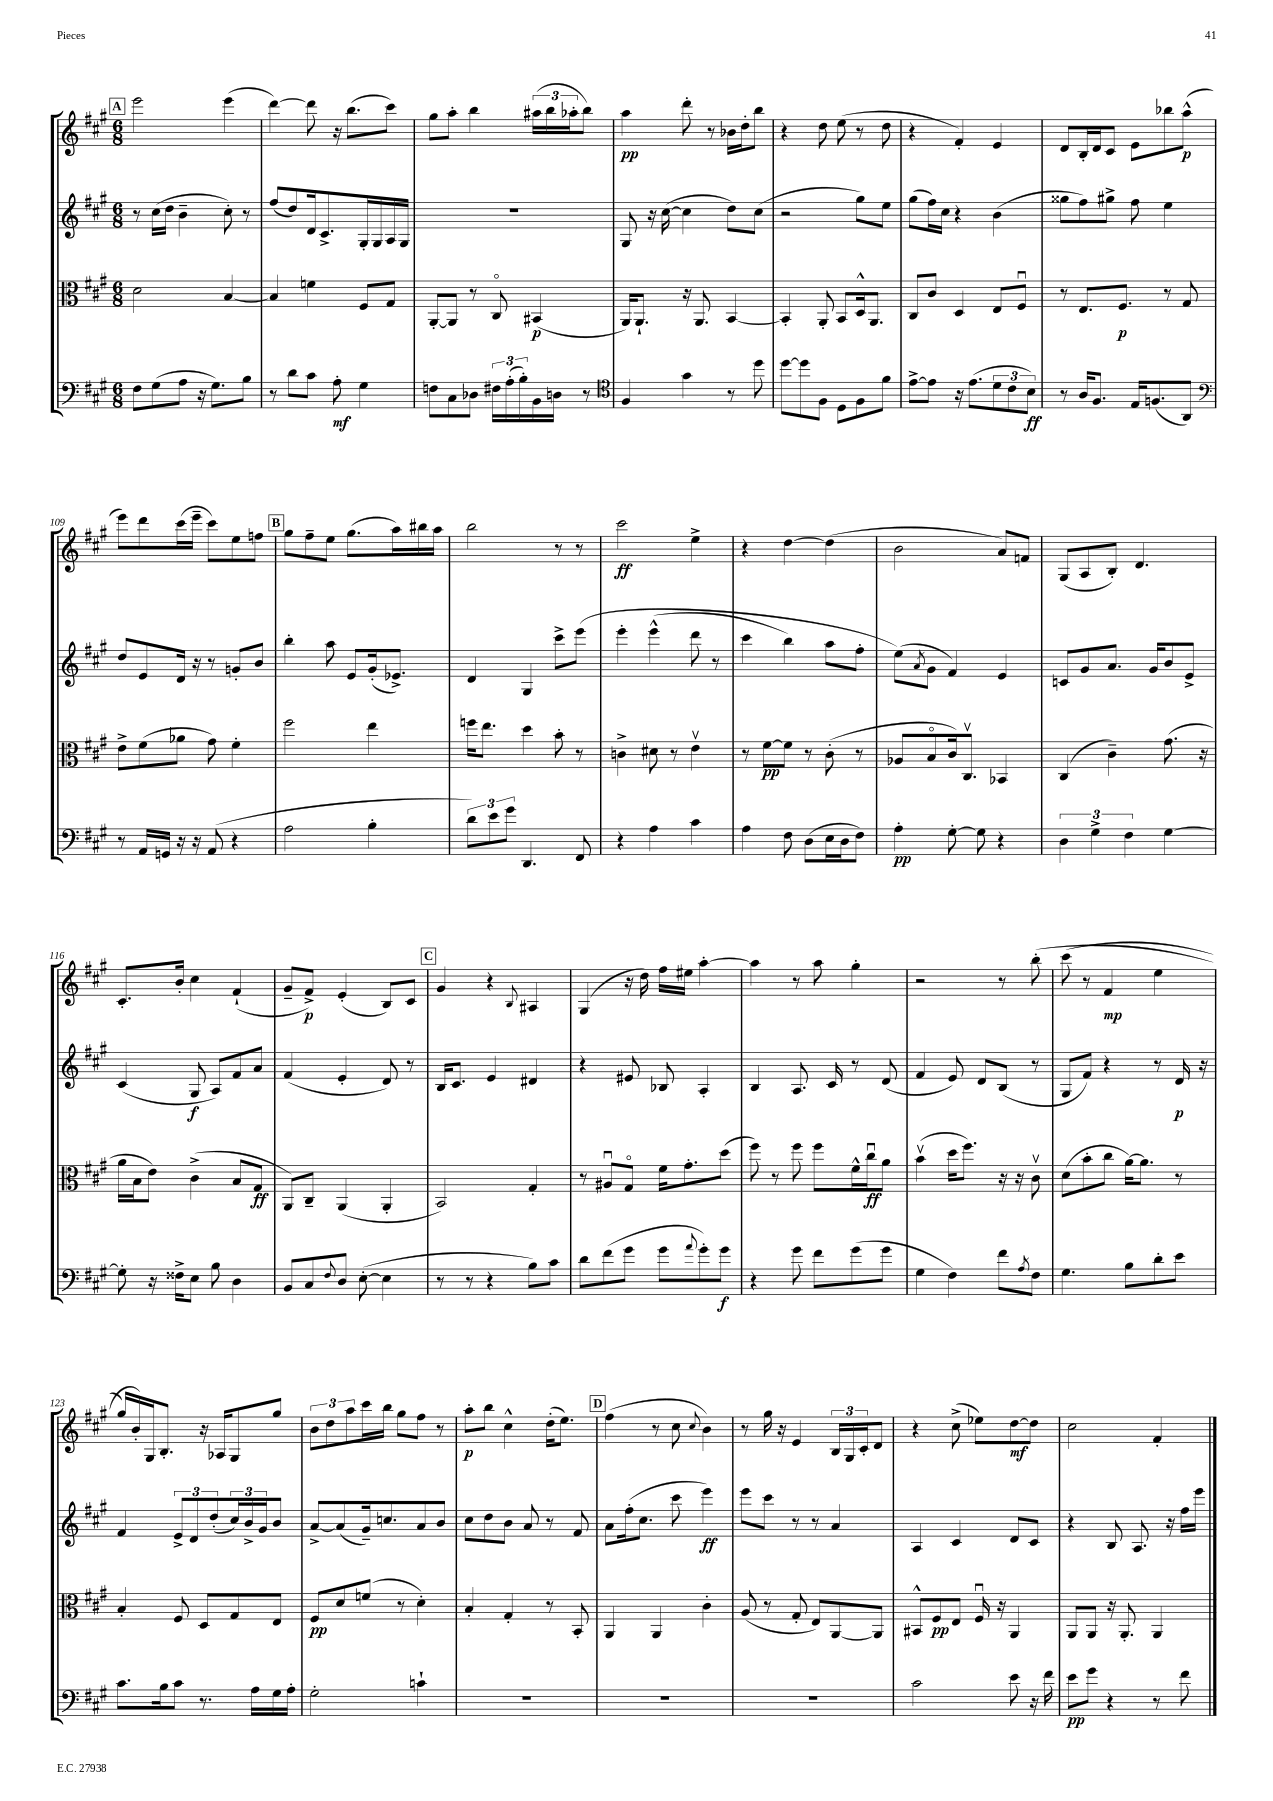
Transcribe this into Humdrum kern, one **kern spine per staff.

**kern	**kern	**kern	**kern
*staff4	*staff3	*staff2	*staff1
*clefF4	*clefC3	*clefG2	*clefG2
*k[f#c#g#]	*k[f#c#g#]	*k[f#c#g#]	*k[f#c#g#]
*M6/8	*M6/8	*M6/8	*M6/8
8F#	2d	8r	2eee
(8G#	.	(16cc#	.
.	.	16dd	.
8A	.	4b~	.
16r	.	.	.
8.G#)	.	.	.
.	[4B	8cc#')	(4eee
8B	.	8r	.
=	=	=	=
8r	4B]	(8ff#	[4ddd)
8d	.	8dd)	.
8c#	4f	16d	8ddd]
.	.	8.c#^	.
8A'	.	.	16r
.	.	.	(8.bb
4G#	8F#	16G#'	.
.	.	16G#	.
.	8G#	16A	8ccc#)
.	.	16G#	.
=	=	=	=
8F	[8AA'	2.r	8gg#
8C#	8AA]	.	8aa'
8D-	8r	.	4bb
24F#	8C#o	.	.
(24A'	.	.	.
24B')	.	.	.
16BB	(4BB#	.	(24aa#
.	.	.	24bb
16D	.	.	.
.	.	.	24aa-'
8r	.	.	8bb)
=	=	=	=
*clefC4	*	*	*
4F#	16AA)	8G#	4aa
.	8.AA`	.	.
.	.	16r	.
.	.	([16cc#	.
4g#	16r	4cc#]	8ddd'
.	8.AA	.	.
.	.	.	8r
8r	[4BB	8dd)	16b-
.	.	.	16dd'
8dd	.	(8cc#	8bb
=	=	=	=
[8dd	4BB']	2r	4r
8dd]	.	.	.
8F#	8AA'	.	8dd
8D	8BB	.	(8ee
8F#	16D^^	8gg#)	8r
.	8.AA	.	.
8f#	.	8ee	8dd
=	=	=	=
[8e^	8C#	(8gg#	4r
8e]	8c#	16ff#)	.
.	.	16cc#	.
16r	4D	4r	4f#')
(8.e	.	.	.
12d	8E	(4b	4e
12c#	.	.	.
.	8F#u	.	.
12B)	.	.	.
=	=	=	=
8r	8r	8gg##	8d
16A	8.E	8ff#)	16B'
8.F#	.	.	16d
.	.	8gg#^	8c#
.	8.F#	.	.
16E	.	8ff#	8e
(8.F	.	.	.
.	8r	4ee	8bb-
8AA)	8G#	.	(8aa^^
=	=	=	=
*clefF4	*	*	*
8r	8e^	8dd	8eee)
16AA	(8f#	8e	8ddd
16GG	.	.	.
16r	8a-	16d	(16ccc#
16r	.	16r	16eee~
(8AA	8g#)	8r	8ccc#)
4r	4f#'	8g'	8ee
.	.	8b	8ff
=	=	=	=
2A	2ff#	4bb'	8gg#
.	.	.	8ff#~
.	.	8aa	8ee
.	.	8e	(8.gg#
4B'	4ee	(16g#'	.
.	.	8.e-^)	16aa)
.	.	.	16bb#
.	.	.	16aa
=	=	=	=
12d)	16ff	4d	2bb
.	8.ee	.	.
12e	.	.	.
12g#	.	.	.
4.DD	4dd	4G#	.
.	8b'	8ccc#^	8r
8FF#	8r	&(8eee	8r
=	=	=	=
4r	4c^	4eee'	2ccc#
4A	8d#	(4eee^^	.
.	8r	.	.
4c#	4ev	8ddd	4ee^
.	.	8r	.
=	=	=	=
4A	8r	4ccc#	4r
.	[8f#	.	.
8F#	8f#]	4bb)	[4dd
(8D	8r	.	.
16E	(8c#'	8aa	(4dd]
16D	.	.	.
8F#)	8r	8ff#'	.
=	=	=	=
4A'	8A-	(8ee&)	2b
.	.	8qa	.
.	8Bo	8g#	.
[8G#'	16c#)	4f#)	.
.	8.C#v	.	.
8G#]	.	.	.
4r	4BB-	4e	8a)
.	.	.	8f
=	=	=	=
6D	(4C#	8c	(8G#
.	.	8g#	8A
6G#^	.	.	.
.	4c#~)	8.a	8B')
6F#	.	.	.
.	.	.	4.d
.	.	16g#	.
[4G#	(8.g#	8b	.
.	.	8e^	.
.	16r	.	.
=	=	=	=
8G#']	16a	(4c#	8.c#'
.	16B	.	.
16r	8e)	.	.
16F##^	.	.	16b'
8E	(4c#^	8G#	4cc#
8B	.	8A)	.
4D	8B	8f#	(4f#`
.	8G#	8a	.
=	=	=	=
8BB	8AA)	(4f#	8g#~
8C#	8C#~	.	8f#^)
8qqF#	.	.	.
8D	(4AA	4e'	(4e'
([8E'	.	.	.
4E]	4AA'	8d)	8B)
.	.	8r	8c#
=	=	=	=
8r	2BB)	16B	4g#
.	.	8.c#	.
8r	.	.	.
4r	.	4e	4r
.	.	.	8qqB
8B)	4G#'	4d#	4A#
8c#	.	.	.
=	=	=	=
8d	8r	4r	(4G#
(8f#	8A#u	.	.
8g#	8G#o	8e#	16r
.	.	.	16dd)
8g#	16f#	8B-	16ff#
.	8.g#'	.	16ee#
8qqa	.	.	.
8g#')	.	4A'	[4aa'
8g#	(8dd	.	.
=	=	=	=
4r	8ff#)	4B	4aa]
.	8r	.	.
8g#	8ff#	8.A	8r
8f#	8ff#	.	8aa
.	.	16c#	.
(8g#	16f#^^	8r	4gg#'
.	16cc#u	.	.
8g#	8a	(8d	.
=	=	=	=
4G#	(4bv	4f#	2r
4F#)	16dd	8e)	.
.	8.ff#)	.	.
.	.	8d	.
8f#	16r	(8B	8r
.	16r	.	.
8qA	.	.	.
8F#	8c#v	8r	&(8bb'
=	=	=	=
4.G#	(8d	8G#	(8ccc#
.	8b'	8f#)	8r
.	8cc#	4r	4f#
8B	[16a)	.	.
.	8.a]	.	.
8d'	.	8r	4ee
8e	8r	16d	.
.	.	16r	.
=	=	=	=
8.c#	4B'	4f#	16gg#)
.	.	.	16b'&)
.	.	.	16G#
16B	.	.	8.B'
8c#	8F#	12e^	.
.	.	12d	.
8.r	8D	.	16r
.	.	(12dd'	.
.	.	.	16A-
.	8G#	24cc#)	8G#
.	.	24b^	.
16A	.	.	.
.	.	24g#	.
16G#	8E	8b	8gg#
16A'	.	.	.
=	=	=	=
2G#'	8F#	[8a^	12b
.	.	.	12dd
.	8d	(8a]	.
.	.	.	12aa
.	(8f	16g#~)	16ccc#
.	.	8.cc	16bb
.	8r	.	8gg#
4c`	4d')	8a	8ff#
.	.	8b	8r
=	=	=	=
2.r	4B'	8cc#	8aa'
.	.	8dd	8bb
.	4G#'	8b	4cc#^^
.	.	8a	.
.	8r	8r	(16dd'
.	.	.	8.ee)
.	8BB'	8f#	.
=	=	=	=
2.r	4AA	8a	(4ff#
.	.	(16ff#'	.
.	.	8.cc#	.
.	4AA	.	8r
.	.	8ccc#	8cc#
.	.	.	8qqcc#
.	4c#'	4eee)	4b)
=	=	=	=
2.r	(8A	8eee	8r
.	8r	8ccc#	16gg#
.	.	.	16r
.	8G#'	8r	4e
.	8E)	8r	.
.	[8AA	4a	24B
.	.	.	24G#
.	.	.	24c#'
.	8AA]	.	8d
=	=	=	=
2c#	8BB#^^	4A	4r
.	8F#	.	.
.	8E	4c#	(8cc#^
.	16F#u	.	8ee-)
.	16r	.	.
8e	4AA	8d	[8dd
16r	.	8c#	8dd]
16f#	.	.	.
=	=	=	=
8e	8AA	4r	2cc#
8g#	8AA	.	.
4r	16r	8B	.
.	8.AA'	.	.
.	.	8.A	.
8r	4AA	.	4f#'
.	.	16r	.
8f#	.	16ff#	.
.	.	16eee	.
==	==	==	==
*-	*-	*-	*-
